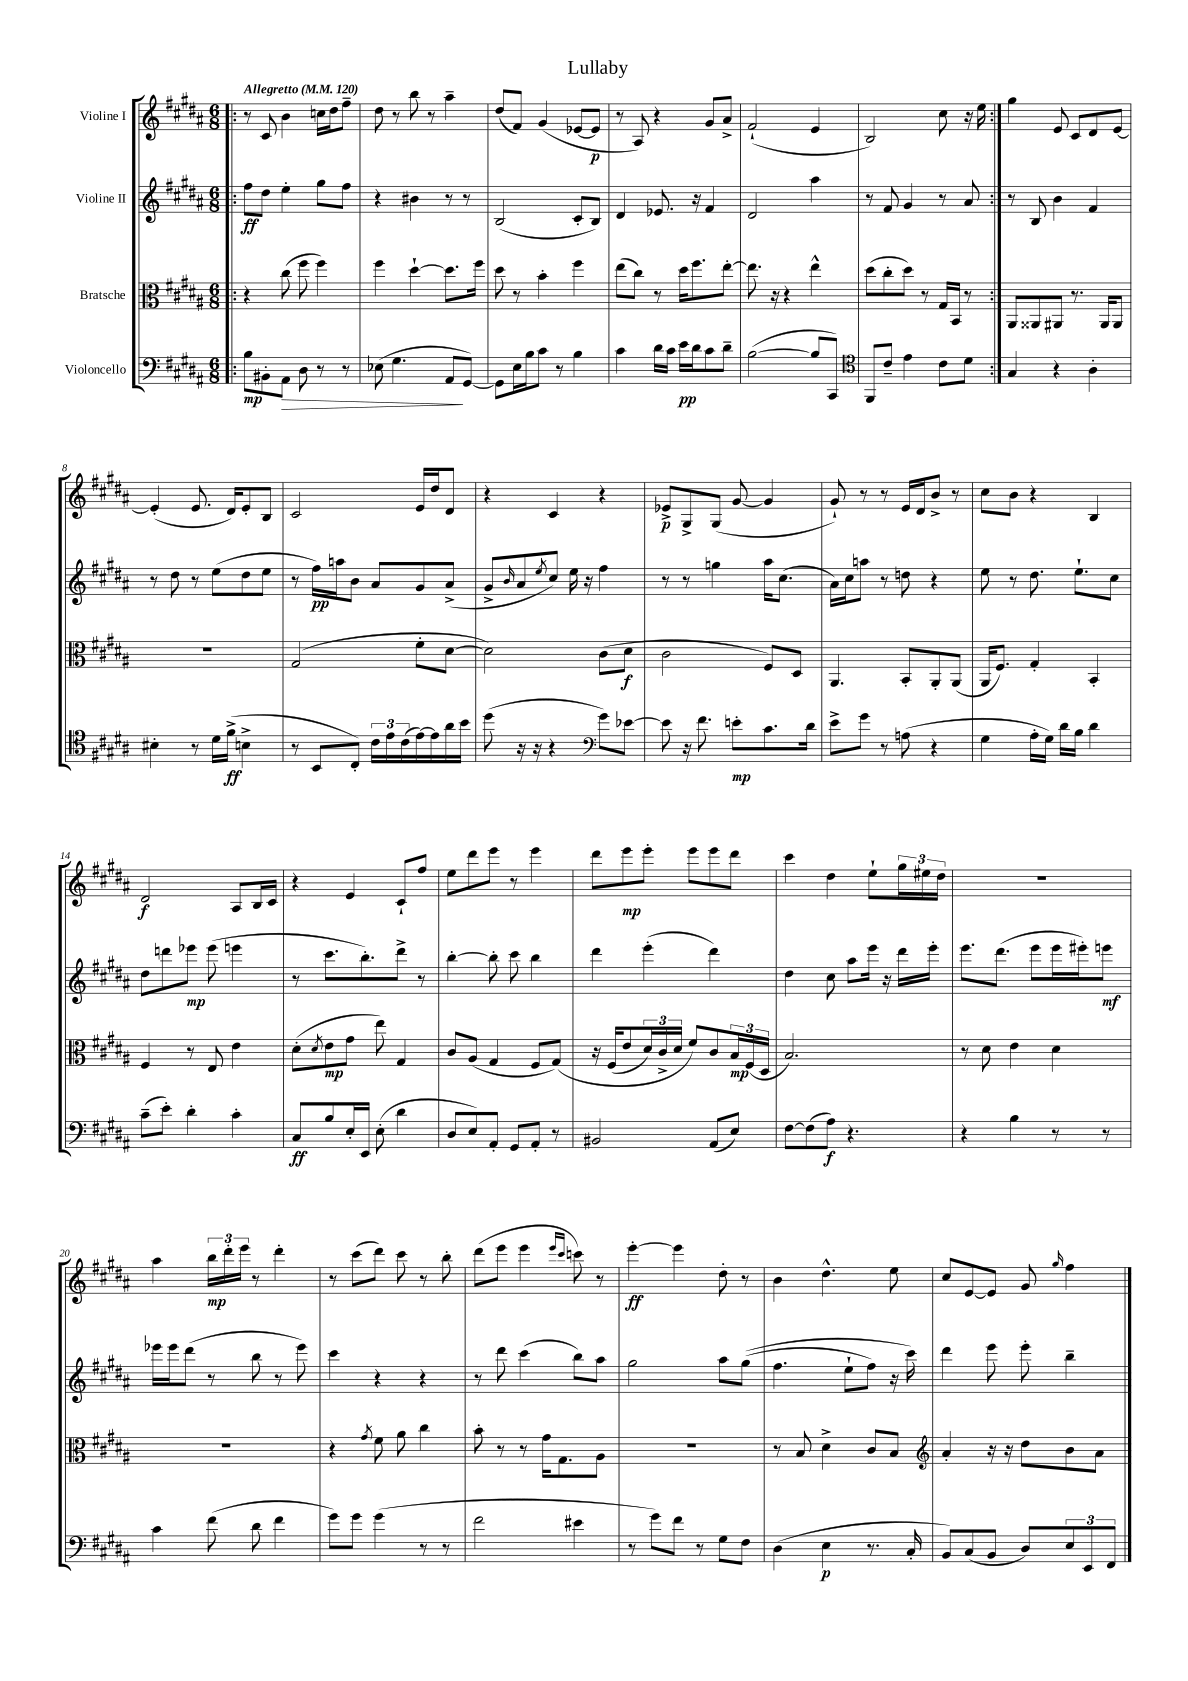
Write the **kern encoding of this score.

**kern	**kern	**kern	**kern
*staff4	*staff3	*staff2	*staff1
*clefF4	*clefC3	*clefG2	*clefG2
*k[f#c#g#d#a#]	*k[f#c#g#d#a#]	*k[f#c#g#d#a#]	*k[f#c#g#d#a#]
*M6/8	*M6/8	*M6/8	*M6/8
*MM120	*MM120	*MM120	*MM120
=!|:	=!|:	=!|:	=!|:
8B	4r	8ff#	8r
8BB#'	.	8dd#	8c#
8AA#	(8cc#	4ee'	4b
8D#	8ff#	.	.
8r	4ff#)	8gg#	16cc
.	.	.	16dd#
8r	.	8ff#	8ff#~
=	=	=	=
(8E-	4ff#	4r	8dd#
4.G#	.	.	8r
.	[4dd#`	4b#	8bb
.	.	.	8r
8AA#	8.dd#]	8r	4aa#~
[8GG#)	.	8r	.
.	16ff#	.	.
=	=	=	=
8GG#]	8dd#	(2B	(8dd#
16E	8r	.	8f#)
16B	.	.	.
8c#	4b'	.	(4g#
8r	.	.	.
4B	4ff#	8c#'	[8e-
.	.	8B)	8e-]
=	=	=	=
4c#	(8ee	4d#	8r
.	8cc#)	.	8A#)
16d#	8r	8.e-	4r
16c#	.	.	.
16e	16dd#	.	.
16d#	8.ff#	16r	.
8c#	.	4f#	8g#
8d#~	[8ee'	.	8a#^
=	=	=	=
([2B	8.ee]	2d#	(2f#`
.	16r	.	.
.	4r	.	.
8B]	4ee^^	4aa#	4e
8CC#)	.	.	.
=	=	=	=
*clefC4	*	*	*
8FF#	(8dd#	8r	2B)
8c#~	8cc#'	8f#	.
4e	8dd#)	4g#	.
.	8r	.	.
8c#	16G#	8r	8cc#
.	16BB	.	.
8d#	8r	8a#	16r
.	.	.	16ee
=:|!	=:|!	=:|!	=:|!
4G#	8AA#	8r	4gg#
.	8AA##	8B	.
4r	8AA#	4b	8e
.	8.r	.	8c#
4A#'	.	4f#	8d#
.	16AA#	.	.
.	8AA#	.	[8e
=	=	=	=
4B#'	2.r	8r	(4e']
.	.	8dd#	.
8r	.	8r	8.e
16d#	.	(8ee	.
(16f#^	.	.	16d#)
4B^	.	8dd#	8e'
.	.	8ee	8B
=	=	=	=
8r	(2G#	8r	2c#
8BB	.	16ff#)	.
.	.	16aa	.
8C#')	.	8b	.
24c#	.	8a#	.
24e	.	.	.
(24c#	.	.	.
[16e)	8f#'	8g#	16e
16e]	.	.	16dd#
16a#	[8d#	(8a#^	8d#
16b	.	.	.
=	=	=	=
(8dd#	2d#])	8g#^	4r
.	.	16qqb	.
16r	.	8a#	.
16r	.	.	.
.	.	8qee	.
4r	.	8cc#)	4c#
.	.	16ee	.
.	.	16r	.
*clefF4	*	*	*
8g#)	(8c#	4ff#	4r
[8e-	8d#	.	.
=	=	=	=
8e-]	2c#	8r	8e-^
16r	.	8r	8G#^
8.f#	.	.	.
.	.	4gg	(8G#
8e'	.	.	[8g#
8.c#	8F#)	16aa#	4g#]
.	.	(8.cc#	.
.	8D#	.	.
16d#	.	.	.
=	=	=	=
8e^	4.AA#	16a#)	8g#`)
.	.	16cc#	.
8g#	.	8aa	8r
8r	.	8r	8r
(8A	8BB'	8dd	16e
.	.	.	16d#
4r	8AA#'	4r	8b^
.	(8AA#	.	8r
=	=	=	=
4G#	16AA#	8ee	8cc#
.	8.F#)	.	.
.	.	8r	8b
16A#'	4G#'	8.dd#	4r
16G#)	.	.	.
16d#	.	.	.
16B	.	8.ee`	.
4d#	4BB'	.	4B
.	.	8cc#	.
=	=	=	=
(8c#~	4F#	8dd#	2d#
8e')	.	8ddd	.
4d#'	8r	8eee-	.
.	8E	(8eee-	.
4c#'	4e	4eee	8A#
.	.	.	16B
.	.	.	16c#
=	=	=	=
8C#	(8d#'	8r	4r
.	8qd#	.	.
8B	8e	8.ccc#	.
16E'	8g#	.	4e
16EE	.	8.bb')	.
(8E'	8ee)	.	.
4d#	4G#	8ddd#^	8c#`
.	.	8r	8ff#
=	=	=	=
8D#	8c#	[4bb'	8ee
8E)	(8A#	.	8ddd#
8AA#'	4G#	8bb']	8eee
8GG#	.	8ccc#	8r
8AA#'	8F#	4bb	4eee
8r	&(8G#)	.	.
=	=	=	=
2BB#	16r	4ddd#	8ddd#
.	(16F#	.	.
.	8e	.	8eee
.	24d#)	(4eee'	8eee'
.	24c#^	.	.
.	24d#	.	.
.	8f#&)	.	8eee
(8AA#	8c#	4ddd#)	8eee
8E)	24B	.	8ddd#
.	(24F#	.	.
.	24D#	.	.
=	=	=	=
[8F#	2.B)	4dd#	4ccc#
(8F#]	.	.	.
8A#)	.	8cc#	4dd#
4.r	.	8aa#	.
.	.	16eee	8ee`
.	.	16r	.
.	.	16ddd#	24gg#
.	.	.	24ee#
.	.	16eee'	.
.	.	.	24dd#
=	=	=	=
4r	8r	8.eee	2.r
.	8d#	.	.
.	.	(8.ddd#	.
4B	4e	.	.
.	.	8eee	.
8r	4d#	16eee	.
.	.	16eee#')	.
8r	.	8eee	.
=	=	=	=
4c#	2.r	16eee-	4aa#
.	.	16eee-	.
.	.	(8ddd#	.
(8f#	.	8r	24bb
.	.	.	24ddd#'
.	.	.	24eee
8d#	.	8bb	8r
4f#	.	8r	4ddd#'
.	.	8eee-)	.
=	=	=	=
8g#)	4r	4ccc#	8r
8g#	.	.	(8ccc#
.	8qg#	.	.
(4g#	8f#	4r	8ddd#)
.	8a#	.	8ccc#
8r	4cc#	4r	8r
8r	.	.	8bb'
=	=	=	=
2f#	8b'	8r	(8ddd#
.	8r	8ddd#	8eee
.	8r	(4ccc#	4eee
.	16g#	.	.
.	8.G#	.	.
.	.	.	16qqeee
.	.	.	16qqccc#
4e#	.	8bb)	8ccc)
.	8A#	8aa#	8r
=	=	=	=
8r	2.r	2gg#	[4eee'
8g#)	.	.	.
8f#	.	.	4eee]
8r	.	.	.
8G#	.	8aa#	8dd#'
8F#	.	&((8gg#	8r
=	=	=	=
(4D#	8r	4.ff#	4b
.	8B	.	.
4E	4d#^	.	4.dd#^^
.	.	8ee`	.
8.r	8c#	8ff#)	.
.	8B	16r	8ee
16C#'	.	16ccc#&)	.
=	=	=	=
*	*clefG2	*	*
8BB)	4a#'	4ddd#	8cc#
(8C#	.	.	[8e
8BB	16r	8eee	8e]
.	16r	.	.
8D#)	8dd#	8eee'	8g#
.	.	.	16qqgg#
12E	8b	4bb~	4ff#
12EE	.	.	.
.	8a#	.	.
12FF#	.	.	.
==	==	==	==
*-	*-	*-	*-
